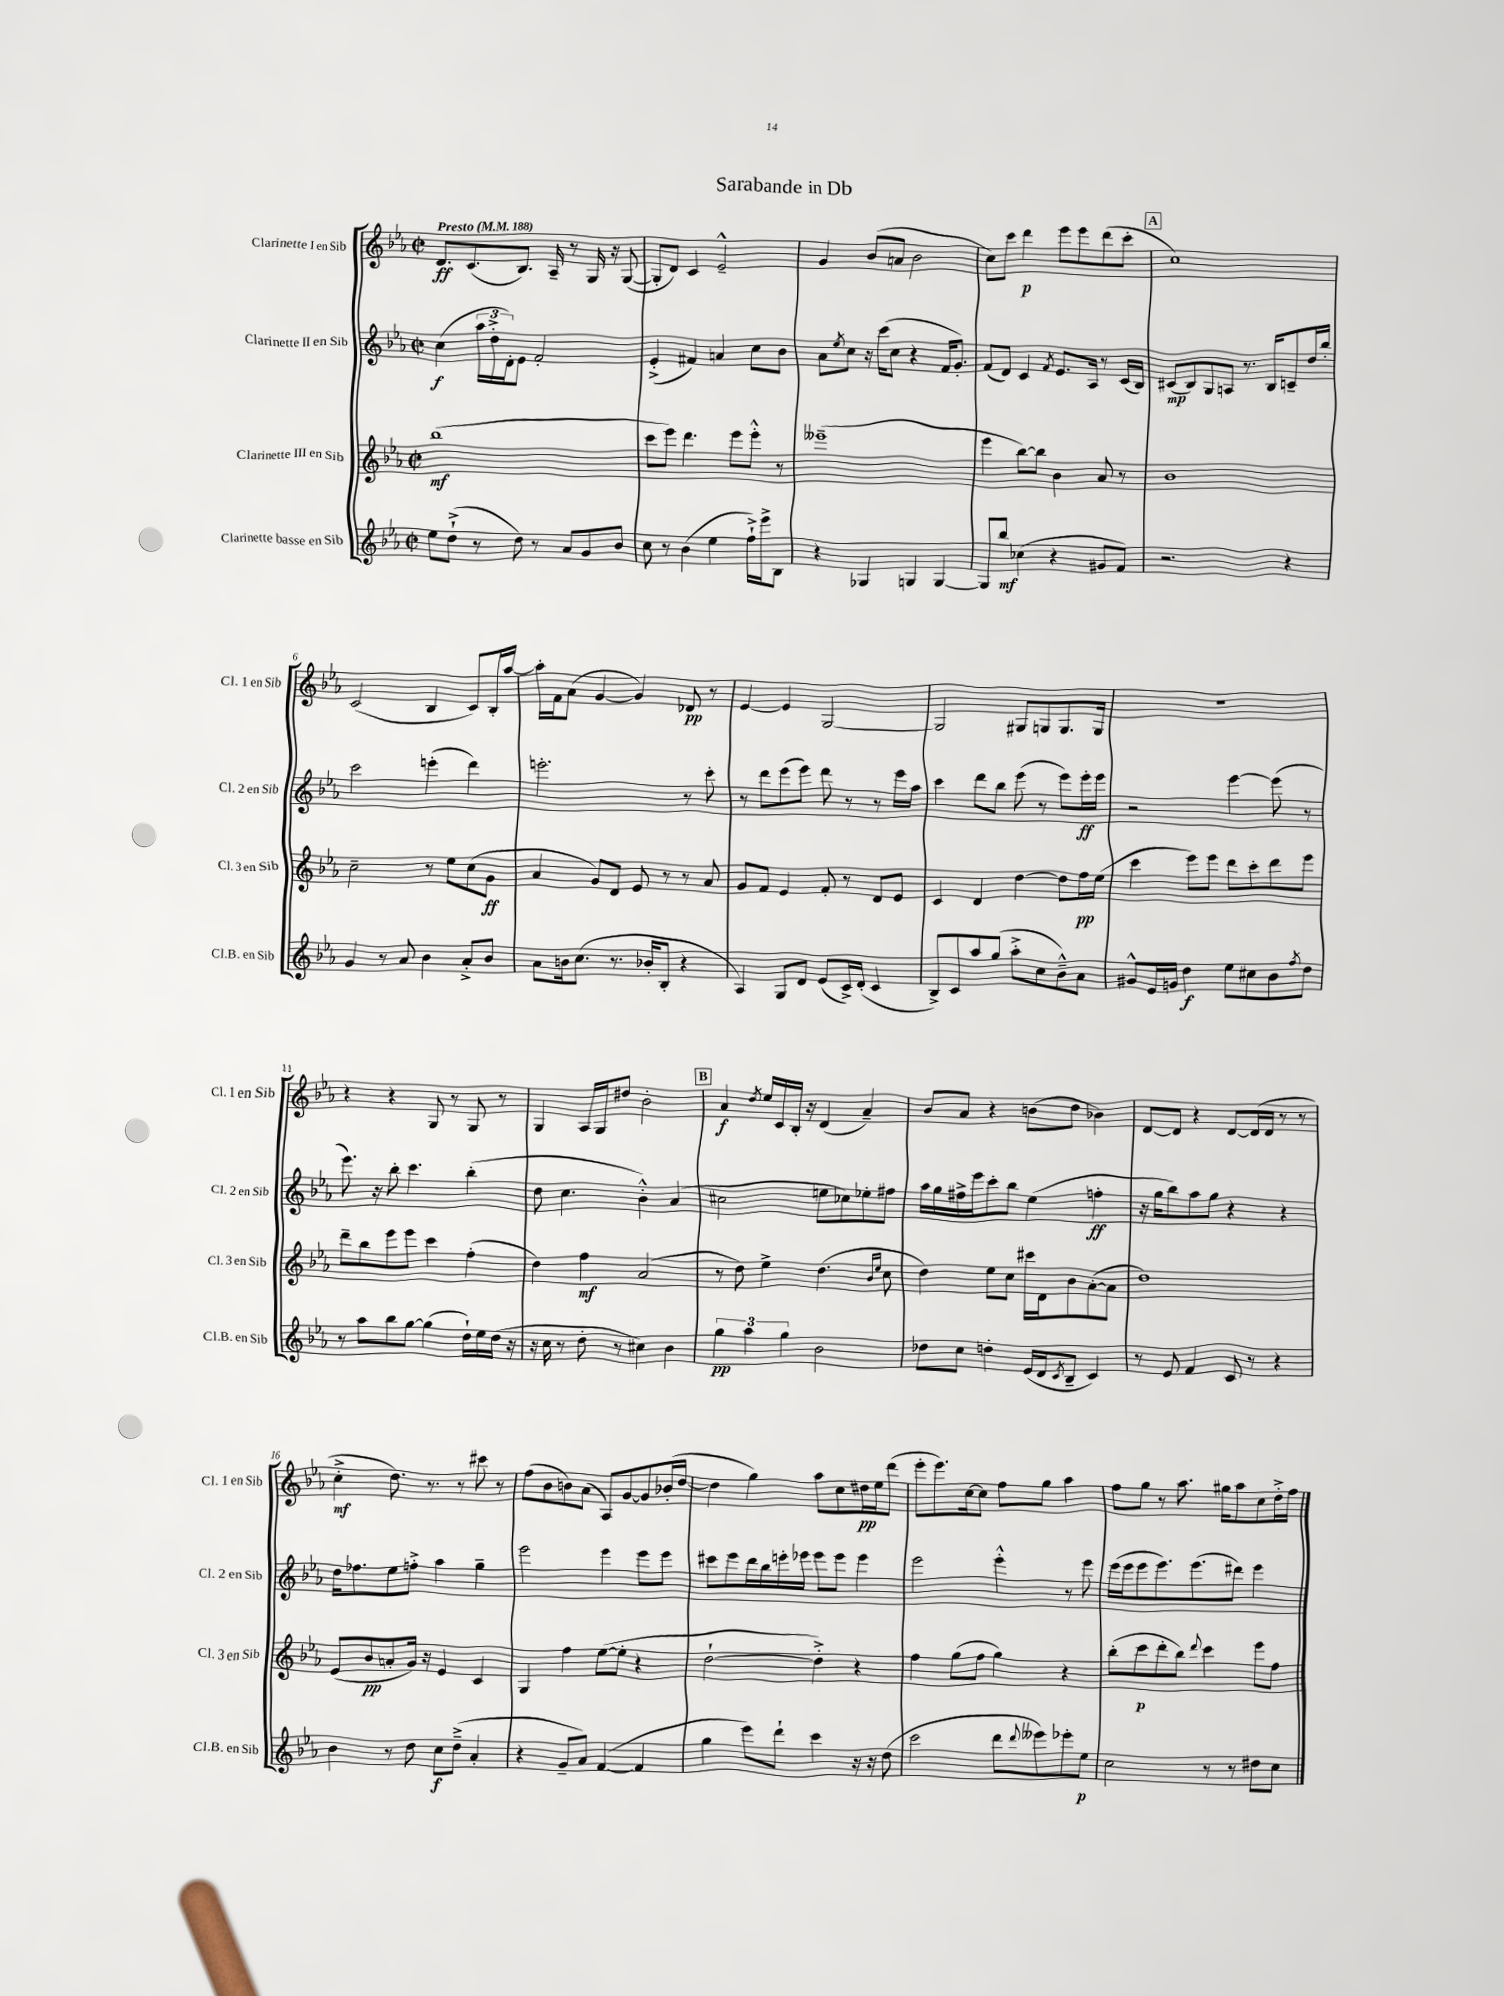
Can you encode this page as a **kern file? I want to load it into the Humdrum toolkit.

**kern	**dynam	**kern	**dynam	**kern	**dynam	**kern	**dynam
*part4	*part4	*part3	*part3	*part2	*part2	*part1	*part1
*staff4	*staff4	*staff3	*staff3	*staff2	*staff2	*staff1	*staff1
*I"Clarinette basse en Sib	*	*I"Clarinette III en Sib	*	*I"Clarinette II en Sib	*	*I"Clarinette I en Sib	*
*I'Cl.B. en Sib	*	*I'Cl. 3 en Sib	*	*I'Cl. 2 en Sib	*	*I'Cl. 1 en Sib	*
*clefG2	*	*clefG2	*	*clefG2	*	*clefG2	*
*k[b-e-a-]	*	*k[b-e-a-]	*	*k[b-e-a-]	*	*k[b-e-a-]	*
*M2/2	*	*M2/2	*	*M2/2	*	*M2/2	*
*met(c|)	*	*met(c|)	*	*met(c|)	*	*met(c|)	*
*MM188	*	*MM188	*	*MM188	*	*MM188	*
=1	=1	=1	=1	=1	=1	=1	=1
!	!	!	!	!	!	!LO:TX:a:B:t=Presto	!
8ee-\L	.	(1bb-	mf	(4cc\	f	8.d/L	ff
(8dd`^\J	.	.	.	.	.	.	.
.	.	.	.	.	.	(8.c/	.
8r	.	.	.	24aa-\LL	.	.	.
.	.	.	.	24dd'^\	.	.	.
.	.	.	.	24d'\J)	.	.	.
8dd\)	.	.	.	8e-\J	.	8.B-/J)	.
8r	.	.	.	2f'/	.	.	.
.	.	.	.	.	.	16A-~/	.
8a-/L	.	.	.	.	.	8r	.
8g/	.	.	.	.	.	16G/	.
.	.	.	.	.	.	16r	.
8b-/J	.	.	.	.	.	([8G/	.
=2	=2	=2	=2	=2	=2	=2	=2
8cc\	.	8ccc\L	.	(4e-'^/	.	8G'/L]	.
8r	.	8eee-\J)	.	.	.	8d/J)	.
(4b-\	.	4.ddd\	.	4f#X/)	.	4c/	.
4ee-\	.	.	.	4an/	.	2e-~^^/	.
.	.	8eee-\L	.	.	.	.	.
16ff`^\LL)	.	8eee-'^^\J	.	8cc\L	.	.	.
16eee-^\J	.	.	.	.	.	.	.
8B-\J	.	8r	.	8b-\J	.	.	.
=3	=3	=3	=3	=3	=3	=3	=3
4r	.	(1eee--X~	.	8a-\L	.	4g/	.
.	.	.	.	8qee-/	.	.	.
.	.	.	.	8cc\J	.	.	.
4G-X/	.	.	.	16r	.	(8b-/L	.
.	.	.	.	(16ccc\KL	.	.	.
.	.	.	.	8cc\J	.	8an/J	.
4Gn/	.	.	.	4r	.	2b-\	.
[4G/	.	.	.	16f/KL	.	.	.
.	.	.	.	8.g'/J)	.	.	.
=4	=4	=4	=4	=4	=4	=4	=4
8G/L]	.	4eee-\	.	(8f/L	.	8cc\L)	.
8bb-/J	mf	.	.	8d/J)	.	8ccc\J	.
(4cc-X\	.	[8bb-\L)	.	4c/	.	4ddd\	p
.	.	8bb-\J]	.	.	.	.	.
.	.	.	.	8qf/	.	.	.
4r	.	4b-\	.	8.e-/L	.	8eee-\L	.
.	.	.	.	.	.	8eee-\	.
.	.	.	.	16A-/Jk	.	.	.
8g#X/L	.	8a-/	.	8r	.	(8ddd\	.
8f/J)	.	8r	.	(16c/LL	.	8ccc'\J	.
.	.	.	.	16B-/JJ)	.	.	.
!!LO:REH:place=s1:t=A
=5	=5	=5	=5	=5	=5	=5	=5
2.r	.	1b-	.	(8c#X/L	mp	1cc)	.
.	.	.	.	8B-/)	.	.	.
.	.	.	.	8G/	.	.	.
.	.	.	.	8An/J	.	.	.
.	.	.	.	8.r	.	.	.
.	.	.	.	16B-/KL	.	.	.
4r	.	.	.	8cn~/	.	.	.
.	.	.	.	16dd/L	.	.	.
.	.	.	.	16bb-'/JJ	.	.	.
!!LO:LB:g=z
=6	=6	=6	=6	=6	=6	=6	=6
4g/	.	2cc~\	.	2ccc\	.	(2c/	.
8r	.	.	.	.	.	.	.
8a-/	.	.	.	.	.	.	.
4b-\	.	8r	.	(4eeen'\	.	4B-/	.
.	.	8ee-\L	.	.	.	.	.
8a-'^/L	.	(8cc\	.	4ddd\)	.	8c/L)	.
8b-/J	.	8g\J	ff	.	.	16B-'/L	.
.	.	.	.	.	.	[16aa-/JJ	.
=7	=7	=7	=7	=7	=7	=7	=7
8a-\L	.	4a-/	.	2.eeen'\	.	16aa-'\LL]	.
.	.	.	.	.	.	16f\J	.
16bn\k	.	.	.	.	.	(8a-\J	.
(8.cc\J	.	.	.	.	.	.	.
.	.	8g/L)	.	.	.	[4g/	.
8.r	.	8d/J	.	.	.	.	.
.	.	8e-/	.	.	.	4g/])	.
16b-X'/KL	.	.	.	.	.	.	.
8B-'/J	.	8r	.	.	.	.	.
4r	.	8r	.	8r	.	8d-X/	pp
.	.	8a-/	.	8ccc'\	.	8r	.
=8	=8	=8	=8	=8	=8	=8	=8
4A-/)	.	8g/L	.	8r	.	[4e-/	.
.	.	8f/J	.	8ddd\L	.	.	.
8G/L	.	4e-/	.	(8eee-\	.	4e-/]	.
8d/J	.	.	.	8eee-\J)	.	.	.
(8e-/L	.	8f'/	.	8ddd\	.	[2G/	.
16c^/L)	.	8r	.	8r	.	.	.
(16d'/JJ	.	.	.	.	.	.	.
4c/	.	8d/L	.	8r	.	.	.
.	.	8e-/J	.	16eee-\LL	.	.	.
.	.	.	.	16aa-\JJ	.	.	.
=9	=9	=9	=9	=9	=9	=9	=9
8B-^/L)	.	4c/	.	4ccc\	.	2G/]	.
8c/	.	.	.	.	.	.	.
8aa-/	.	4d/	.	8ddd\L	.	.	.
(8gg/J	.	.	.	8bb-\J	.	.	.
8aa-'^\L	.	[4dd\	.	(8eee-\	.	8G#X/L	.
8cc\	.	.	.	8r	.	8Gn/	.
8b-~^^\)	.	8dd\L]	.	8eee-\L)	.	8.G/	.
8a-\J	.	16ff\L	pp	16eee-'\L	ff	.	.
.	.	(16ee-\JJ	.	16eee-\JJ	.	16G/Jk	.
=10	=10	=10	=10	=10	=10	=10	=10
8g#X^^/L	.	4ccc\	.	2r	.	1r	.
16e-/L	.	.	.	.	.	.	.
16gn/JJ	.	.	.	.	.	.	.
4dd\	f	8eee-\L)	.	.	.	.	.
.	.	8eee-\J	.	.	.	.	.
8ee-\L	.	8ddd\L	.	[4eee-\	.	.	.
8cc#X\	.	8ccc'\	.	.	.	.	.
8b-\	.	8ddd\	.	(8eee-\]	.	.	.
8qff/	.	.	.	.	.	.	.
8dd\J	.	8eee-\J	.	8r	.	.	.
!!LO:LB:g=z
=11	=11	=11	=11	=11	=11	=11	=11
8r	.	8ddd~\L	.	8.eee-\)	.	4r	.
8aa-\L	.	8bb-\	.	.	.	.	.
.	.	.	.	16r	.	.	.
8bb-\	.	8eee-\	.	8bb-'\	.	4r	.
[8gg\J	.	8eee-\J	.	4.ccc\	.	.	.
(4gg\]	.	4ccc\	.	.	.	8G/	.
.	.	.	.	.	.	8r	.
16dd`\LL)	.	(4ff'\	.	(4bb-'\	.	8G/	.
16ee-\	.	.	.	.	.	.	.
(16dd\JJ	.	.	.	.	.	8r	.
16r	.	.	.	.	.	.	.
=12	=12	=12	=12	=12	=12	=12	=12
16r	.	4dd\)	.	8dd\	.	4G/	.
16cc\	.	.	.	.	.	.	.
8r	.	.	.	4.cc\	.	.	.
8dd'\	.	4ff\	mf	.	.	16A-/LL	.
.	.	.	.	.	.	16G/J	.
8r	.	.	.	.	.	8dd#X/J	.
4cc#X\)	.	(2a-/	.	4b-'^^\)	.	2b-'\	.
4b-\	.	.	.	(4a-/	.	.	.
!!LO:REH:place=s1:t=B
=13	=13	=13	=13	=13	=13	=13	=13
6gg\	pp	8r	.	2cc#X\	.	4a-/	f
.	.	8dd\)	.	.	.	.	.
6aa-\	.	.	.	.	.	.	.
.	.	.	.	.	.	8qdd/	.
.	.	4ee-^\	.	.	.	16ee-/LL	.
.	.	.	.	.	.	16c/	.
6gg\	.	.	.	.	.	.	.
.	.	.	.	.	.	16B-'/JJ	.
.	.	.	.	.	.	16r	.
2b-\	.	(4.dd\	.	8een\L	.	(4d/	.
.	.	.	.	8cc-X\)	.	.	.
.	.	.	.	8ee-X'\	.	4a-~/)	.
.	.	16qqb-/LL	.	.	.	.	.
.	.	16qqee-/JJ	.	.	.	.	.
.	.	8cc\	.	8ff#X\J	.	.	.
=14	=14	=14	=14	=14	=14	=14	=14
8dd-X\L	.	4dd\)	.	16aa-\LL	.	8b-/L	.
.	.	.	.	16gg\	.	.	.
8cc\J	.	.	.	16ff#X^\	.	8a-/J	.
.	.	.	.	16eee-\J	.	.	.
4ddn'\	.	8ee-\L	.	8ccc'\	.	4r	.
.	.	8cc\J	.	8bb-\J	.	.	.
(16e-/LL	.	16ccc#X\LL	.	(4ee-\	.	(8bn\L	.
16d/J	.	16d\J	.	.	.	.	.
8qc/	.	.	.	.	.	.	.
8B-~/J	.	8b-\	.	.	.	8dd\J	.
4c/)	.	([8a-'\	.	4ffn'\	ff	4b-X\)	.
.	.	8a-\J]	.	.	.	.	.
=15	=15	=15	=15	=15	=15	=15	=15
8r	.	1dd)	.	16r	.	[8d/L	.
.	.	.	.	16gg\KL	.	.	.
8e-/	.	.	.	8bb-\)	.	8d/J]	.
4f/	.	.	.	8aa-\	.	4r	.
.	.	.	.	8gg\J	.	.	.
8c/	.	.	.	4r	.	[8d/L	.
8r	.	.	.	.	.	(16d/L]	.
.	.	.	.	.	.	16d/JJ	.
4r	.	.	.	4r	.	8r	.
.	.	.	.	.	.	8r	.
!!LO:LB:g=z
=16	=16	=16	=16	=16	=16	=16	=16
4b-\	.	(8e-/L	.	16dd\KL	.	4cc'^\	mf
.	.	.	.	8.ff-X\	.	.	.
.	.	8b-/	pp	.	.	.	.
8r	.	8an'/	.	8ee-\	.	8.dd\)	.
8dd\	.	16g/Jk)	.	8ffn'^\J	.	.	.
.	.	16r	.	.	.	8.r	.
8cc\L	f	4e-/	.	4aa-\	.	.	.
(8dd~^\J	.	.	.	.	.	8r	.
4a-'/	.	4c/	.	4gg~\	.	8ccc#X\	.
.	.	.	.	.	.	8r	.
=17	=17	=17	=17	=17	=17	=17	=17
4r	.	4G/	.	2eee-\	.	(8ff\L	.
.	.	.	.	.	.	8b-\	.
8g~/L	.	4ff\	.	.	.	8bn\)	.
8a-/J)	.	.	.	.	.	(8a-\J	.
([4f/	.	([8ee-\L	.	4eee-\	.	8A-/L)	.
.	.	8ee-'\J]	.	.	.	[8g/	.
4f/]	.	4r	.	8eee-\L	.	8g/]	.
.	.	.	.	8eee-\J	.	(16b-X'/L	.
.	.	.	.	.	.	[16dd/JJ	.
=18	=18	=18	=18	=18	=18	=18	=18
4gg\	.	[2dd`\	.	8ccc#X\L	.	4dd\]	.
.	.	.	.	8eee-\	.	.	.
8eee-\L)	.	.	.	16ddd\L	.	4gg\)	.
.	.	.	.	16bb-\	.	.	.
8ddd`\J	.	.	.	16eeen'\	.	.	.
.	.	.	.	16eee-X\JJ	.	.	.
4ccc\	.	4dd'^\])	.	8eee-\L	.	8aa-\L	.
.	.	.	.	8eee-\J	.	8cc\	.
16r	.	4r	.	4eee-\	.	16dd#X\L	pp
16r	.	.	.	.	.	16ee-\J	.
(8dd\	.	.	.	.	.	(8ddd\J	.
=19	=19	=19	=19	=19	=19	=19	=19
2ccc\	.	4ff\	.	2eee-\	.	8eee-'\L	.
.	.	.	.	.	.	8.eee-\)	.
.	.	(8gg\L	.	.	.	.	.
.	.	.	.	.	.	[16cc\k	.
.	.	8ff\J	.	.	.	8cc\J]	.
8ddd\L	.	4gg\)	.	4eee-'^^\	.	8ff\L	.
8qqddd/	.	.	.	.	.	.	.
8eee--X\)	.	.	.	.	.	8gg\J	.
8eee-X'\	.	4r	.	8r	.	4aa-\	.
8ee-\J	p	.	.	8eee-\	.	.	.
=20	=20	=20	=20	=20	=20	=20	=20
2cc\	.	(8bb-'\L	.	(16eee-\LL	.	8ff\L	.
.	.	.	.	16eee-\J	.	.	.
.	.	8ccc\	p	8eee-\	.	8gg\J	.
.	.	8ddd'\	.	8.eee-\)	.	8r	.
.	.	8bb-\J)	.	.	.	8.aa-\	.
.	.	.	.	(8.eee-\	.	.	.
.	.	8qqddd/	.	.	.	.	.
8r	.	4ccc\	.	.	.	.	.
.	.	.	.	.	.	16gg#X\KL	.
8r	.	.	.	8ddd#X\J)	.	8aa-\	.
8dd#X\L	.	8eee-\L	.	4eee-\	.	8cc\	.
8cc\J	.	8ff\J	.	.	.	16dd'^\L	.
.	.	.	.	.	.	16ff\JJ	.
==	==	==	==	==	==	==	==
*-	*-	*-	*-	*-	*-	*-	*-
